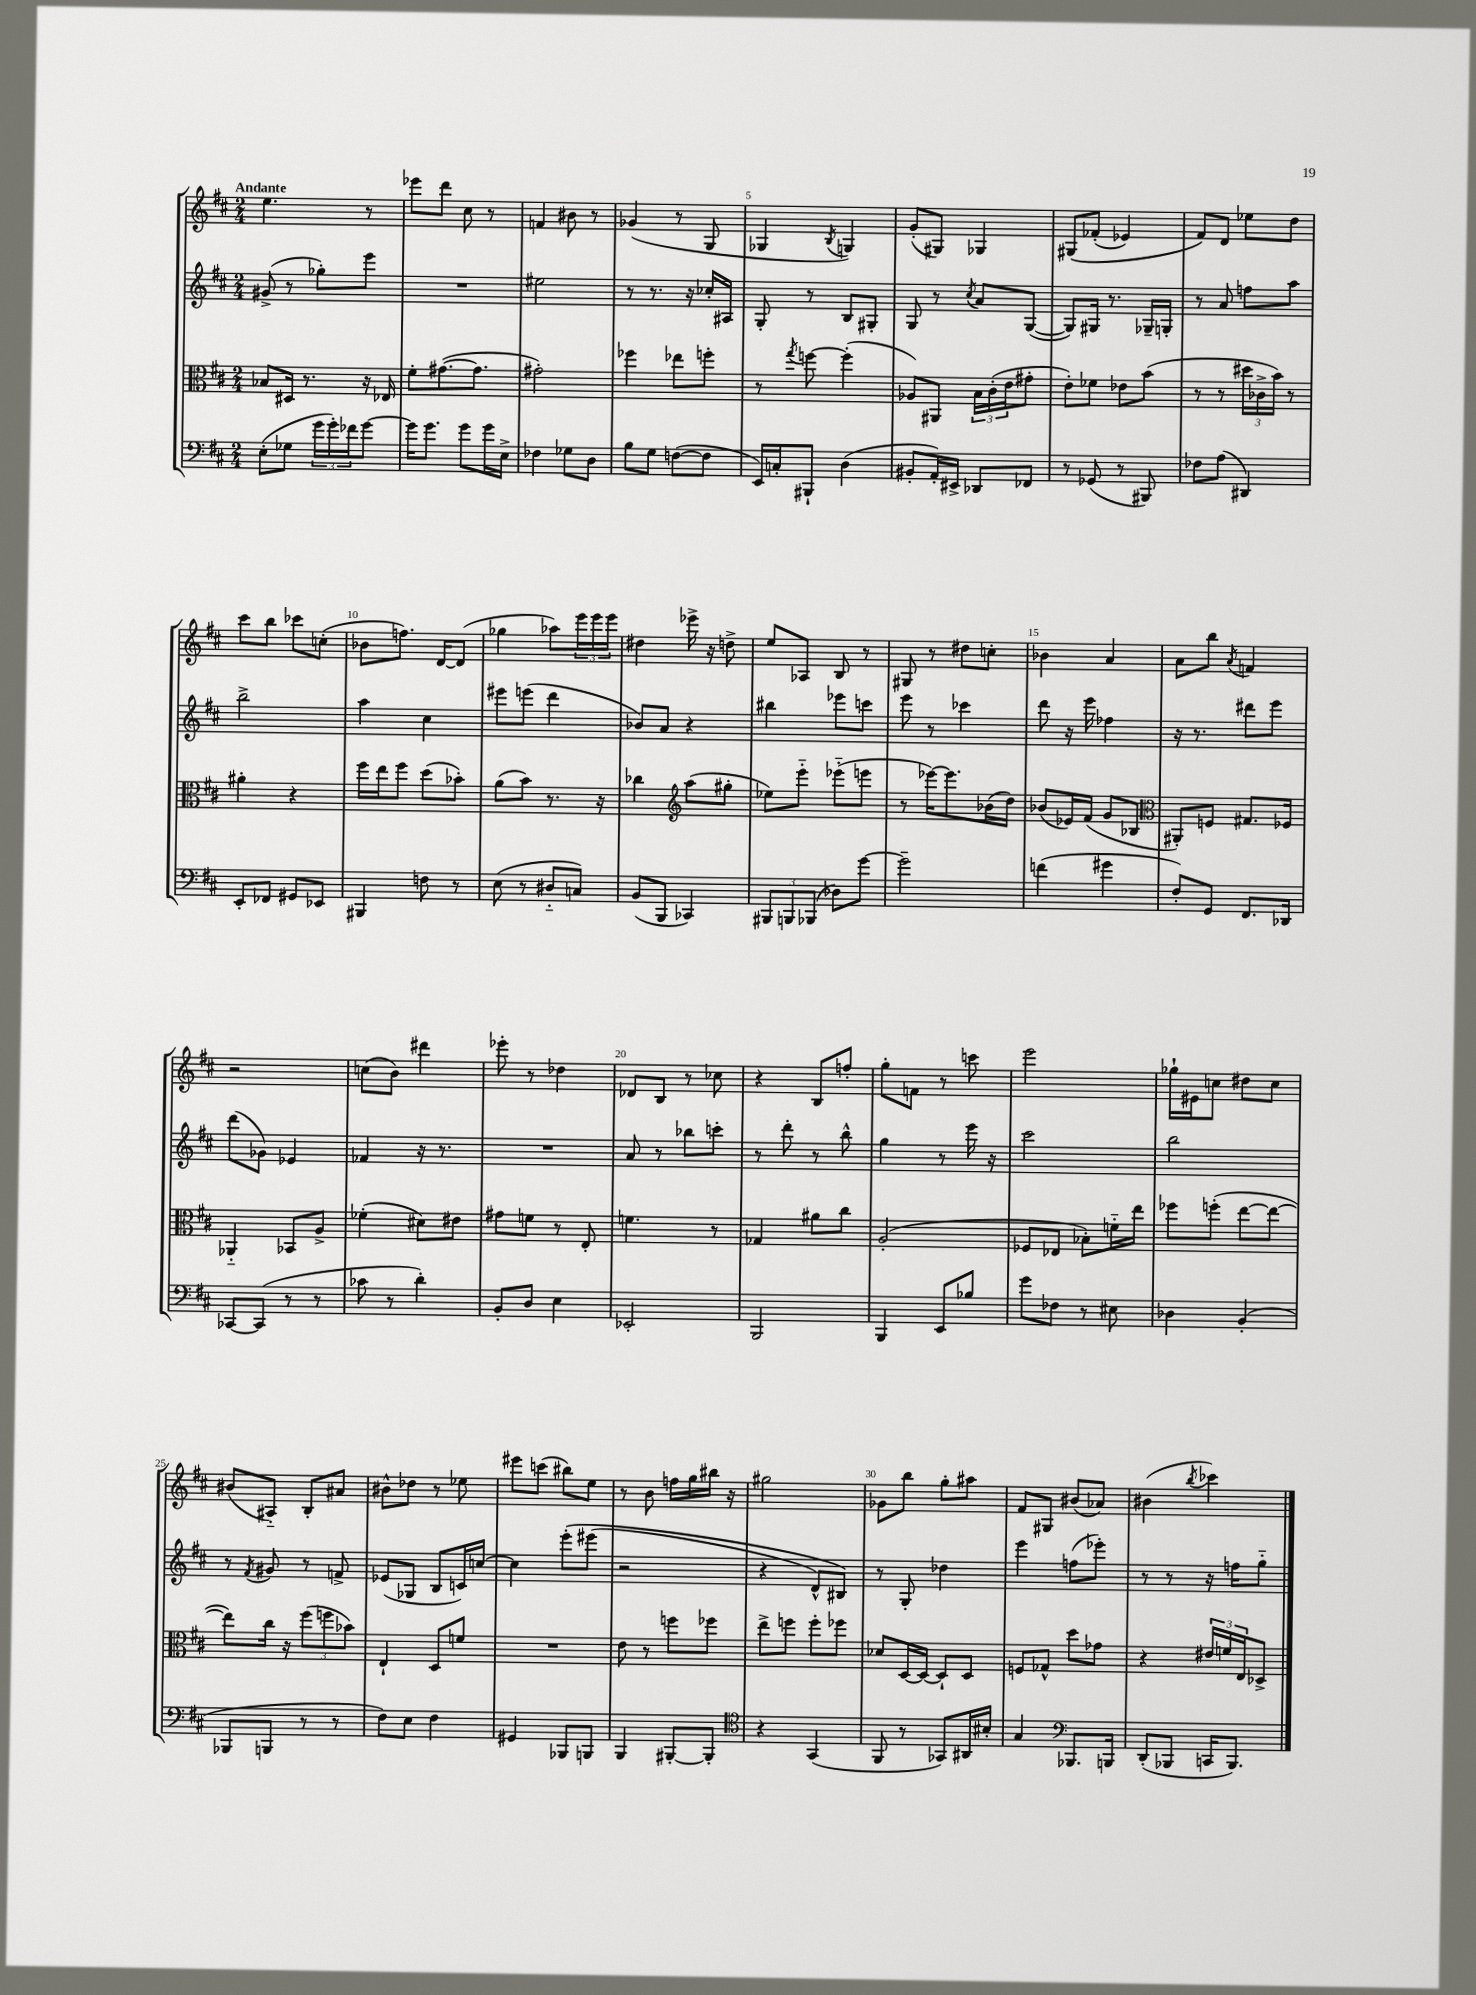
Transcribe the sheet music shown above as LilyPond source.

<<
\new StaffGroup <<
\new Staff = "s0" {
    \clef treble \key d \major \numericTimeSignature \time 2/4 \tempo "Andante"
    e''4. r8 |
    ees'''8 d'''8 cis''8 r8 |
    f'4 bis'8 r8 |
    ges'4( r8 g8 |
    ges4 \acciaccatura { b8 } g4) |
    g'8-.( gis8) ges4 |
    gis8\( fes'8-.( ees'4) |
    fis'8\) d'8 ees''8 d''8 |
    cis'''8 b''8 ces'''8 c''8-.( |
    bes'8 f''8.) d'16~ d'8( |
    ges''4 aes''8) \tuplet 3/2 { e'''16 e'''16 e'''16 } |
    dis''4 ees'''16-> r16 d''8-> |
    e''8 aes8 b8 r8 |
    gis8 r8 dis''8 c''8-. |
    bes'4 a'4 |
    a'8 b''8 \acciaccatura { a'8 } f'4 |
    r2 |
    c''8( b'8) dis'''4 |
    ees'''8-. r8 des''4 |
    des'8 b8 r8 ces''8 |
    r4 b8 f''8-. |
    g''8-. f'8 r8 c'''8 |
    e'''2 |
    ges''16-! eis'16 c''8 dis''8 c''8 |
    bis'8( ais8-_) b8-. ais'8 |
    bis'8-^ des''8 r8 ees''8 |
    eis'''8 c'''8( bis''8) e''8 |
    r8 b'8 f''16 g''16 bis''16 r16 |
    gis''2 |
    ges'8 b''8 g''8-. ais''8 |
    fis'8 gis8 bis'8( aes'8) |
    bis'4( \acciaccatura { b''8 } ces'''4) \bar "|." |
}
\new Staff = "s1" {
    \clef treble \key d \major \numericTimeSignature \time 2/4
    gis'8->( r8 ges''8-.) e'''8 |
    R2 |
    eis''2 |
    r8 r8. r16 ces''16-. ais16 |
    g8-. r8 b8 gis8-. |
    g8 r8 \acciaccatura { cis''8 } a'8 g8~( |
    g8) gis16 r8. ges16-- g16-. |
    r8 a'8 f''8 a''8 |
    b''2-> |
    a''4 cis''4 |
    eis'''8 e'''8( d'''4 |
    bes'8) a'8 r4 |
    bis''4 ees'''8 c'''8 |
    e'''8 r8 ces'''4 |
    d'''8 r16 e'''16 fes''4 |
    r16 r8. dis'''8 e'''8 |
    d'''8( ges'8) ees'4 |
    fes'4 r16 r8. |
    R2 |
    a'8 r8 bes''8 c'''8-. |
    r8 d'''8-. r8 b''8-^ |
    g''4 r8 e'''16 r16 |
    cis'''2 |
    b''2 |
    r8 \acciaccatura { fis'8 } gis'8 r8 f'8-> |
    ees'8( ges8 b8 c'16) c''16~ |
    c''4 e'''8-.\( eis'''8( |
    r2 |
    r4 d'8-^) bis8\) |
    r8 g8-. des''4 |
    e'''4 f''8( ees'''8-.) |
    r8 r8 r16 f''16 g''8-_ \bar "|." |
}
\new Staff = "s2" {
    \clef alto \key d \major \numericTimeSignature \time 2/4
    bes8 dis16 r8. r16 ees16 |
    fis'8-. gis'8.~( gis'8. |
    gis'2-.) |
    fes''4 ees''8 f''8-. |
    r8 \acciaccatura { g''8 } f''8~ f''4-.( |
    aes8) ais,8 \tuplet 3/2 { b16 cis'16-.( e'16 } gis'8-. |
    e'8-.) fes'8 ees'8 b'8( |
    r8 r8 \tuplet 3/2 { dis''16 ces'16-> b'16) } r8 |
    ais'4-. r4 |
    fis''16 e''16 fis''8 d''8( bes'8-.) |
    a'8( b'8) r8. r16 |
    ces''4 \clef treble a''8( gis''8-. |
    ees''8) e'''8-_ ees'''8-_( e'''8 |
    r8 ees'''16~) ees'''8. bes'16( d''16) |
    bes'8( ees'16) fis'16( g'8 bes8 |
    \clef alto ais,8-.) f8 gis8. fes16 |
    aes,4-_ bes,8 a8-> |
    fes'4-.( dis'8) eis'8 |
    gis'8 f'8 r8 e8-. |
    f'4. r8 |
    ges4 ais'8 cis''8 |
    a2-.( |
    fes8 ees8 bes8-.) f'16-_ e''16 |
    fes''8 f''8-.( e''8~ e''8~ |
    e''8) cis''16 r16 \tuplet 3/2 { fis''8( f''8 bes'8) } |
    e4-! d8 f'8 |
    R2 |
    e'8 r8 f''8 fes''8 |
    e''8-> f''8 f''8-. fes''8 |
    des'8 d16~ d16~ d8-! d8 |
    f8 ges8-^ d''8 ges'8 |
    r4 \tuplet 3/2 { eis'16 f'16 e16 } des8-> \bar "|." |
}
\new Staff = "s3" {
    \clef bass \key d \major \numericTimeSignature \time 2/4
    e8-.( ges8 \tuplet 3/2 { g'16 g'16-.) fes'16 } g'8~ |
    g'16 g'8. g'8 g'16 e16-> |
    fes4 ges8 d8 |
    b8 g8 f8~( f8 |
    e,16) c16-. bis,,8-! d4( |
    bis,8-. a,16-.) eis,16-> des,8 fes,8 |
    r8 ges,8( r8 bis,,8) |
    fes8 a8( dis,4) |
    e,8-. fes,8 gis,8 ees,8 |
    bis,,4 f8 r8 |
    e8( r8 dis8-_ c8) |
    b,8( b,,8 ces,4) |
    \tuplet 3/2 { bis,,8 b,,8 bes,,8( } des8) g'8~ |
    g'2-- |
    f'4( gis'4 |
    fis8-.) g,8 fis,8. des,16 |
    ces,8~ ces,8( r8 r8 |
    ces'8 r8 d'4-.) |
    b,8-. d8 e4 |
    ees,2-. |
    b,,2 |
    b,,4 e,8 bes8 |
    g'8 fes8 r8 eis8 |
    des4 b,4-.( |
    bes,,8 b,,8 r8 r8 |
    fis8) e8 fis4 |
    gis,4 bes,,8 b,,8 |
    b,,4 bis,,8~-. bis,,8-. |
    \clef tenor r4 g,4( |
    fis,8 r8 ges,8) ais,16 bis16-. |
    g4 \clef bass bes,,8. b,,16 |
    d,8-.( bes,,8 c,16 bes,,8.) \bar "|." |
}
>>
>>
\layout { \context { \Score \override BarNumber.break-visibility = ##(#f #t #t) barNumberVisibility = #(every-nth-bar-number-visible 5) } }
